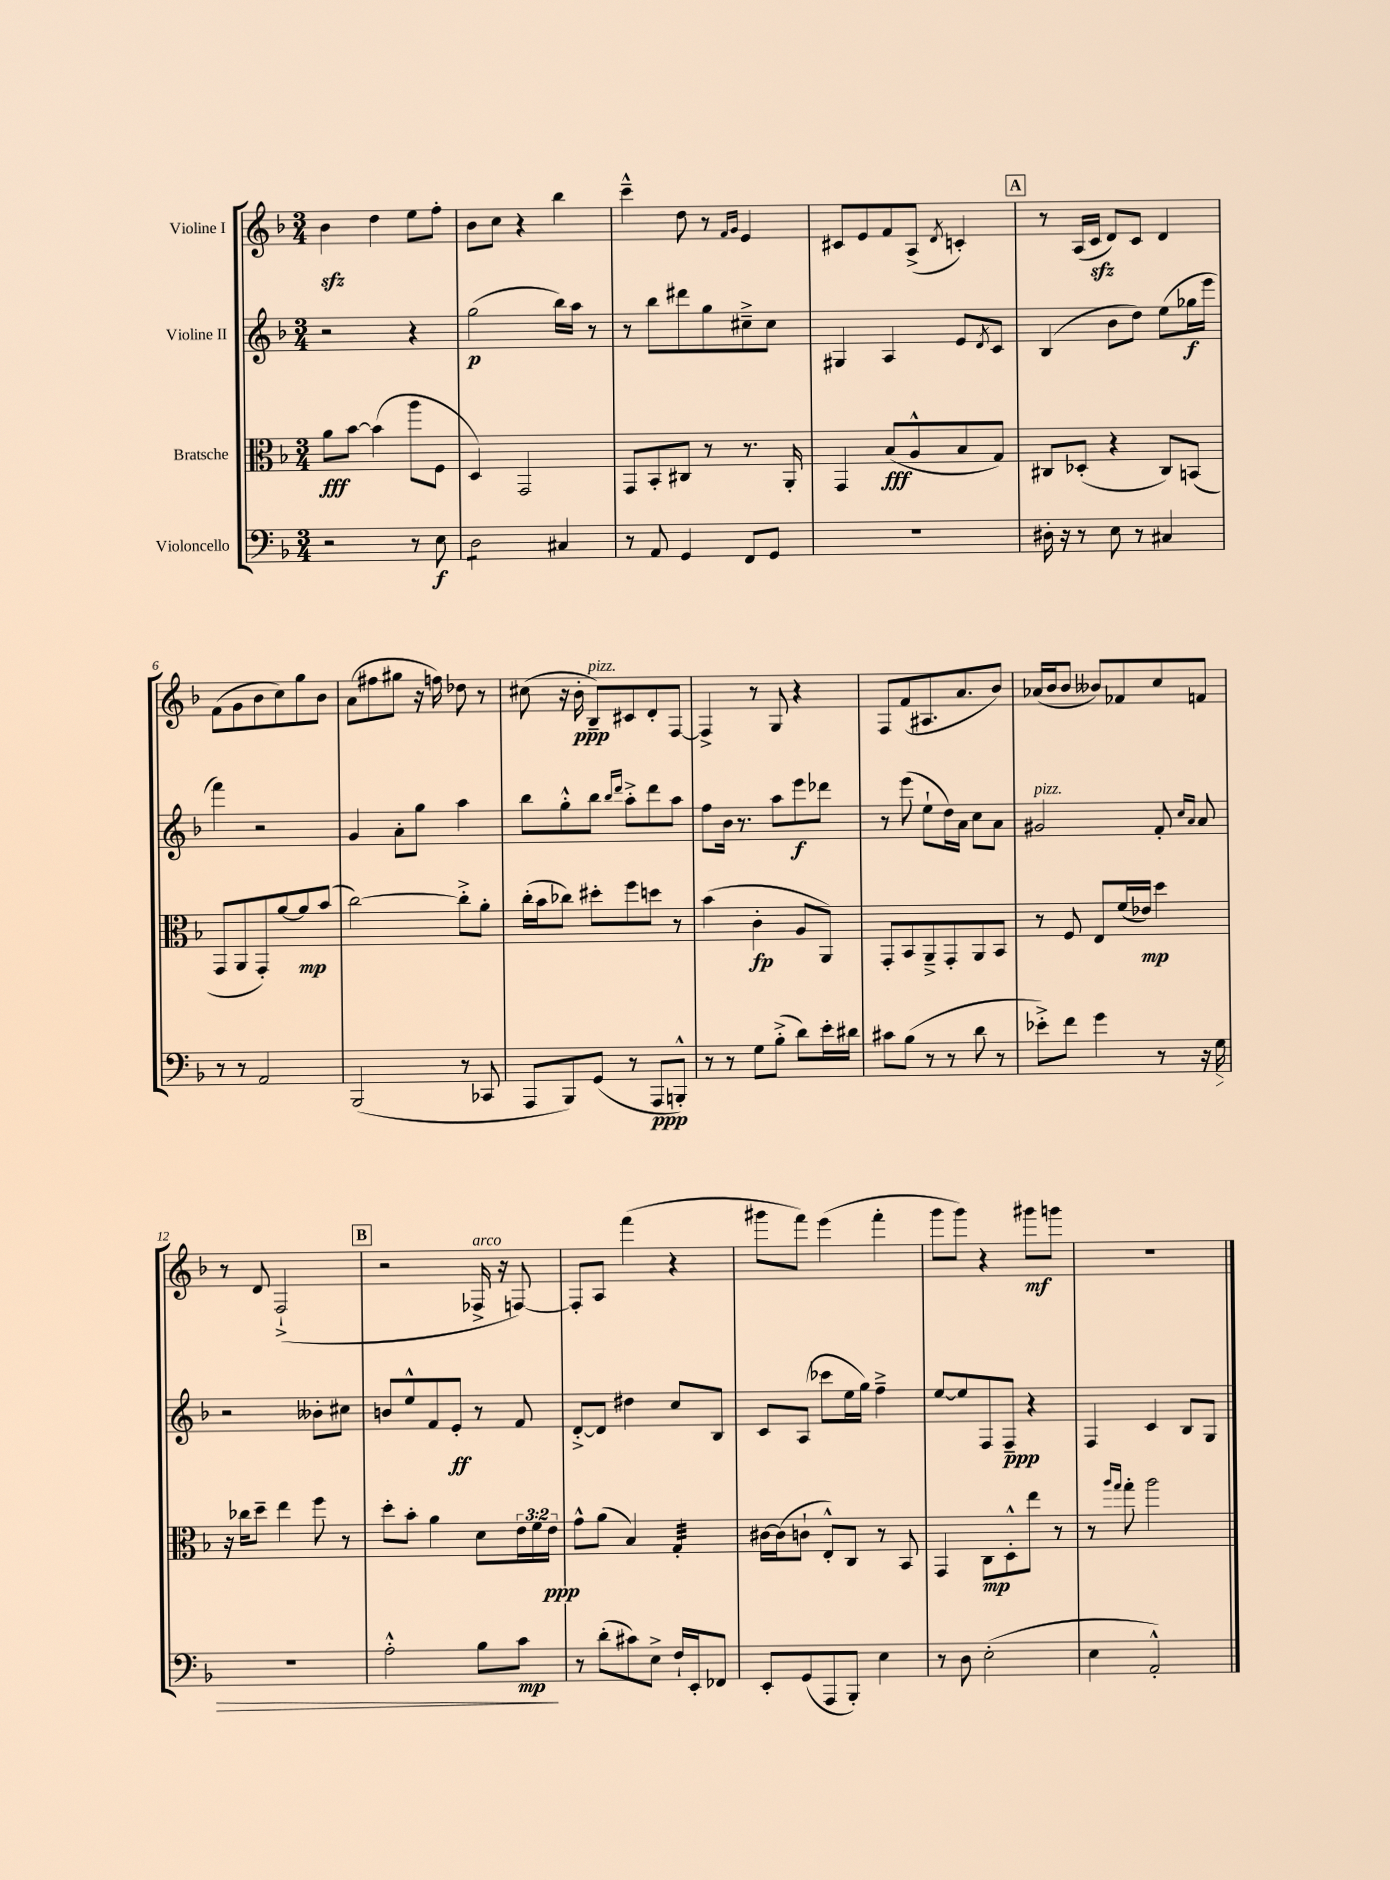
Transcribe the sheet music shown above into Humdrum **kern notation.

**kern	**kern	**kern	**kern
*staff4	*staff3	*staff2	*staff1
*clefF4	*clefC3	*clefG2	*clefG2
*k[b-]	*k[b-]	*k[b-]	*k[b-]
*M3/4	*M3/4	*M3/4	*M3/4
2r	8a	2r	4b-
.	[8b-	.	.
.	(4b-]	.	4dd
8r	8aa	4r	8ee
8E	8F	.	8ff'
=	=	=	=
2D	4D)	(2gg	8b-
.	.	.	8cc
.	2GG	.	4r
4C#	.	16bb-)	4bb-
.	.	16aa	.
.	.	8r	.
=	=	=	=
8r	8GG	8r	4ccc~^^
8AA	8BB-'	8bb-	.
4GG	8C#	8ddd#	8dd
.	8r	8gg	8r
.	.	.	16qqf
.	.	.	16qqg
8FF	8.r	8cc#~^	4e
8GG	.	8cc#	.
.	16AA'	.	.
=	=	=	=
2.r	4GG	4G#	8c#
.	.	.	8e
.	(8B-	4A	8f
.	8A^^	.	(8A^
.	.	.	8qd
.	8B-	8e	4c')
.	.	8qd	.
.	8G)	8c	.
=	=	=	=
16D#'	8C#	(4B-	8r
16r	.	.	.
8r	(8D-'	.	(16A
.	.	.	16c
8E	4r	8b-	8d)
8r	.	8dd)	8c
4C#	8C#)	(8ee	4d
.	(8BB	16gg-	.
.	.	16eee	.
=	=	=	=
8r	8GG	4fff)	(8f
8r	8AA	.	8g
2AA	8GG')	2r	8b-
.	[8a	.	8cc)
.	8a]	.	8gg
.	(8b-	.	8b-
=	=	=	=
(2BBB-	[2cc)	4g	(8a
.	.	.	8ff#
.	.	8a'	8gg#
.	.	8gg	16r
.	.	.	16ff)
8r	8cc'^]	4aa	8dd-
8CC-	8a'	.	8r
=	=	=	=
8AAA	(16cc'	8bb-	(8cc#
.	16b-	.	.
8BBB-)	8cc-)	8gg'^^	16r
.	.	.	16b-'
(8GG	8dd#'	8bb-	8B-~)
.	.	16qqbb-	.
.	.	16qqddd	.
8r	8ff	8aa'^	8c#
8AAA	8dd	8ddd	8d'
8BBB'^^)	8r	8aa	[8F
=	=	=	=
8r	(4b-	8ff	4F^]
8r	.	16b-	.
.	.	8.r	.
8G	4c'	.	8r
(8B-'^	.	8aa	8G
8d)	8A	8eee	4r
16e'	8AA)	8ddd-	.
16d#	.	.	.
=	=	=	=
8c#	8GG'	8r	8F
(8B-	8BB-	(8eee	(8f
8r	8AA~^	8ee`	8.A#
8r	8GG'	16dd)	.
.	.	16a	8.a
8d	8AA	8cc	.
8r	8BB-	8a	8b-)
=	=	=	=
8e-'^)	8r	2g#	(16a-
.	.	.	16b-
8f	8F	.	8b-
4g	8E	.	8b--)
.	(16f	.	8f-
.	16e-)	.	.
8r	4dd	8f'	8cc
.	.	16qqcc	.
.	.	16qqa	.
16r	.	8a	8f
16G	.	.	.
=	=	=	=
2.r	16r	2r	8r
.	16cc-	.	.
.	8dd~	.	8d
.	4ee	.	(2F`^
.	8ff	8b--'	.
.	8r	8cc#	.
=	=	=	=
2A'^^	8dd'	8b	2r
.	8b-'	8ee^^	.
.	4a	8f	.
.	.	8e'	.
8B-	8d	8r	16F-^
.	.	.	16r
8c	24e	8f	[8F)
.	24f	.	.
.	24e	.	.
=	=	=	=
8r	8g^^	[8d'^	8F']
(8d'	(8a	8d]	8A
8c#)	4B-)	4dd#	(4fff
8E^	.	.	.
16F`	4G'	8cc	4r
16EE'	.	.	.
8FF-	.	8B-	.
=	=	=	=
8EE'	[16c#	8c	8ggg#
.	(16c#]	.	.
(8GG	8c`	(8A	8fff)
8AAA	8E'^^)	8ccc-	(4eee
8BBB-')	8C	16ee	.
.	.	16gg)	.
4E	8r	4ff~^	4fff'
.	8BB-	.	.
=	=	=	=
8r	4GG	[8ee	8ggg
8D	.	8ee]	8ggg)
(2E'	8C	8F	4r
.	8D'^^	8F~	.
.	8ee	4r	8ggg#
.	8r	.	8ggg
=	=	=	=
4E	8r	4F	2.r
.	16qqaa	.	.
.	16qqgg	.	.
.	8gg'	.	.
2AA'^^)	2aa	4c	.
.	.	8B-	.
.	.	8G	.
==	==	==	==
*-	*-	*-	*-
